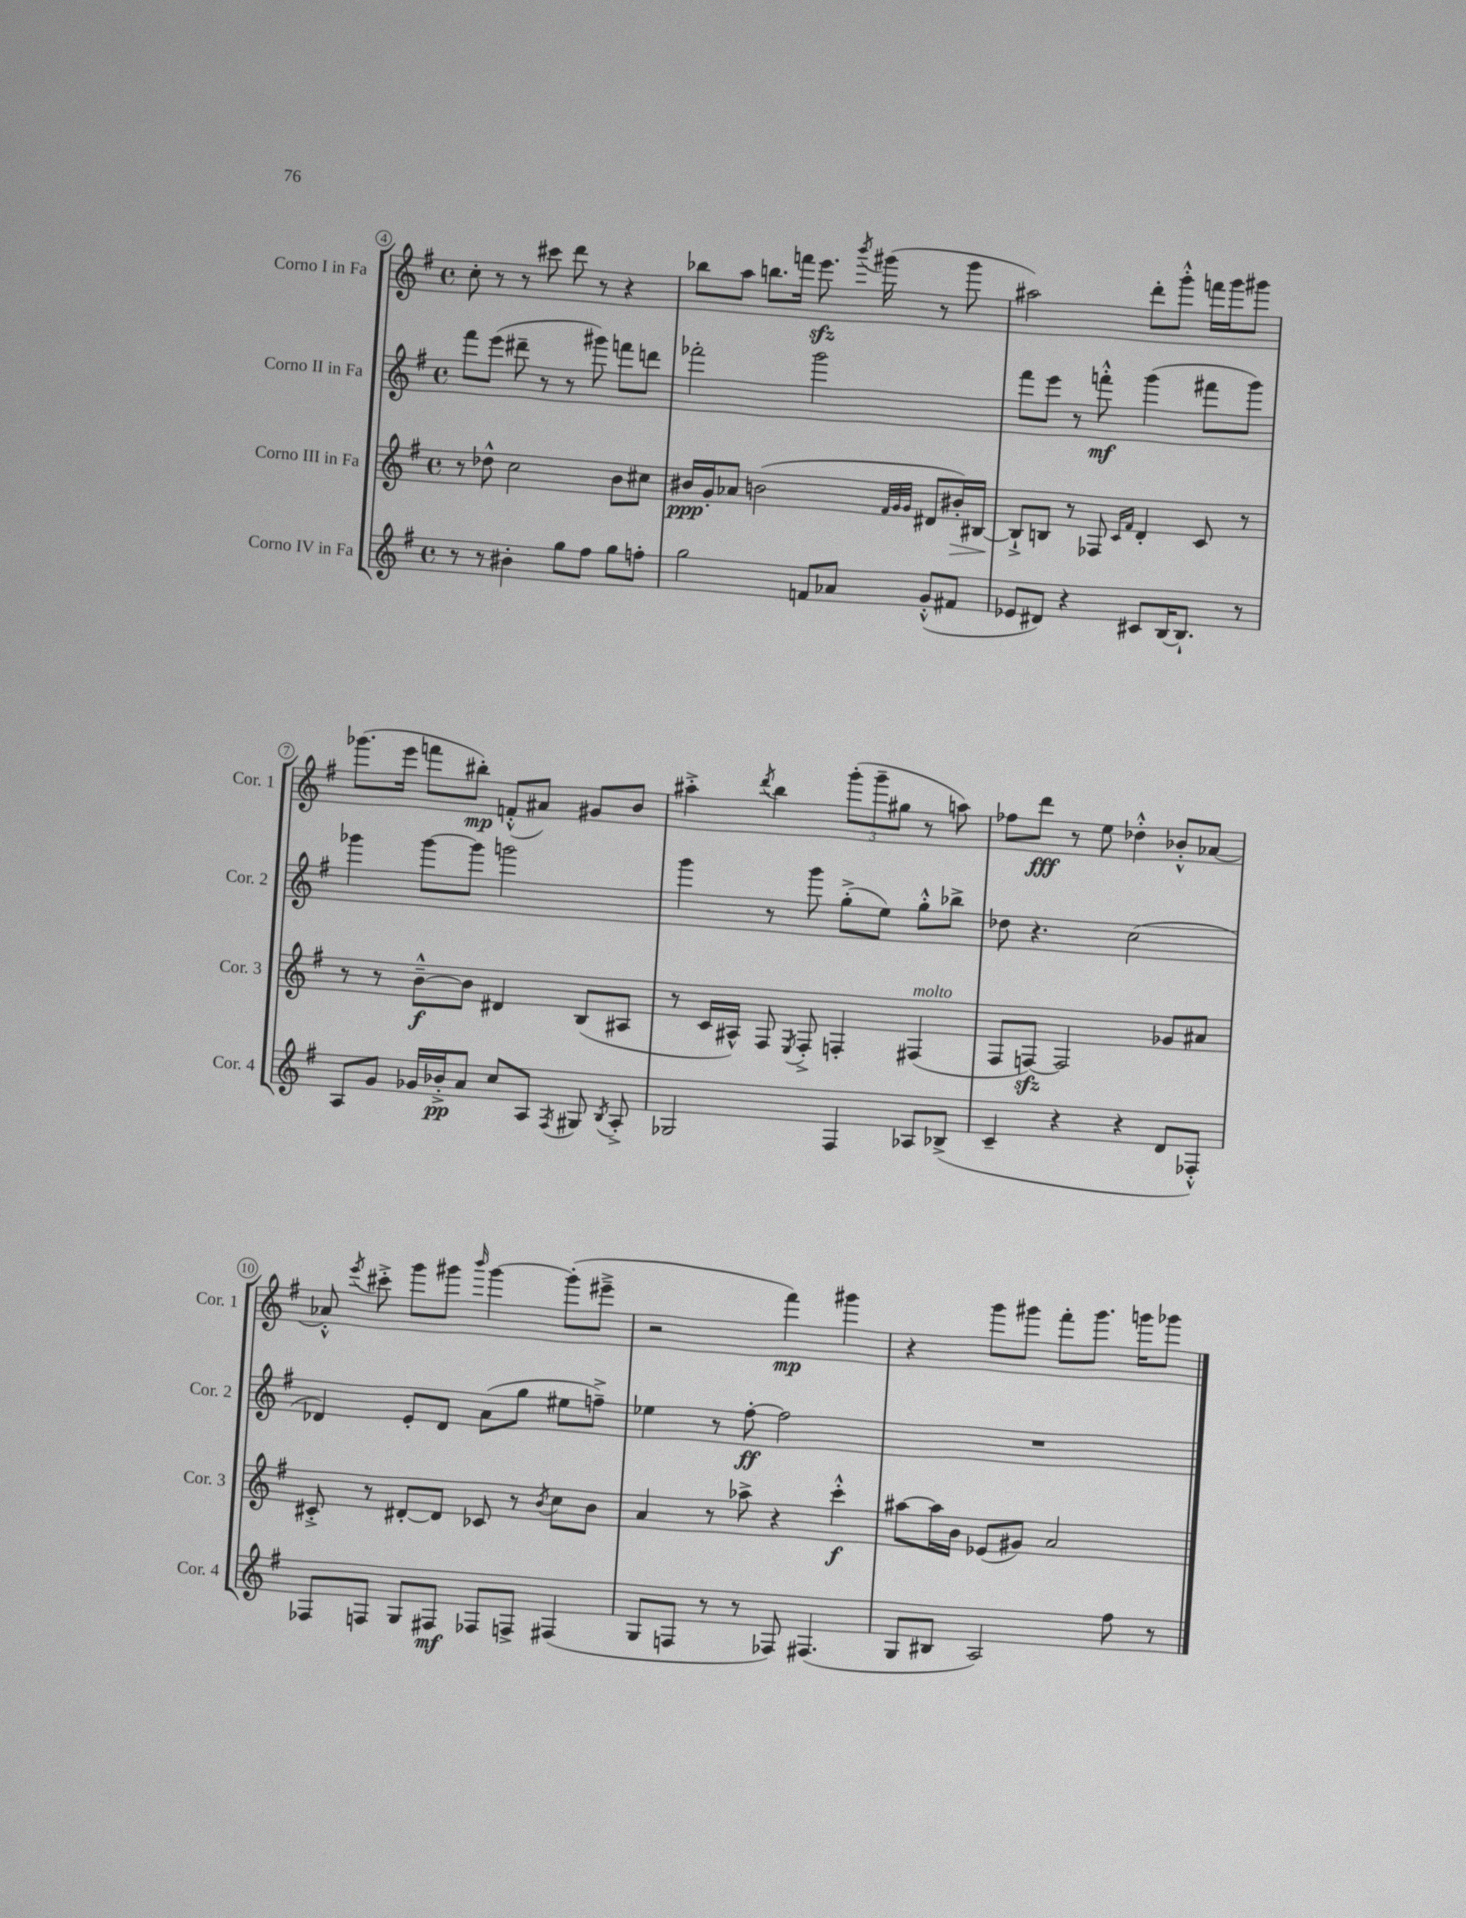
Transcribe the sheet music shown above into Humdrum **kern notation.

**kern	**kern	**kern	**kern
*staff4	*staff3	*staff2	*staff1
*clefG2	*clefG2	*clefG2	*clefG2
*k[f#]	*k[f#]	*k[f#]	*k[f#]
*M4/4	*M4/4	*M4/4	*M4/4
*met(c)	*met(c)	*met(c)	*met(c)
8r	8r	8fff#\L	8cc'\
8r	8dd-^^\	(8eee\J	8r
4b#'\	2cc\	8ddd#~\	8r
.	.	8r	8ccc#\
8gg\L	.	8r	8ddd\
8ff#\J	.	8ggg#\)	8r
8gg\L	8b\L	8fff\L	4r
8ff'\J	8cc#\J	8ddd\J	.
=	=	=	=
2gg\	16b#/LL	2fff-'\	8bb-\L
.	16g'/J	.	.
.	8a-/J	.	8aa\J
.	(2b\	.	8.bb\L
.	.	.	16fff\Jk
8f/L	.	2ggg\	8.eee\
8a-/J	.	.	.
.	.	.	8qbbb/
.	.	.	(16ggg#\
.	32qqf#/LLL	.	.
.	32qqg/	.	.
.	32qqg/JJJ	.	.
(8g'^^/L	8d#/L	.	8r
8f#/J	16b#'/L)	.	8ggg#\
.	[16B#/JJ	.	.
=	=	=	=
8e-/L	8B#`^/]L	8fff#\L	2aa#\)
8d#/J)	8B/J	8eee\J	.
4r	8r	8r	.
.	8F-/	8fff'^^\	.
.	16qqc/LL	.	.
.	16qqf#/JJ	.	.
8c#/L	4d'/	(4ggg\	8ddd'\L
[16B/K	.	.	8ggg'^^\J
8.B`/]J	.	.	.
.	8c/	8fff#\L	16fff\LL
.	.	.	16ggg\J
8r	8r	8ggg\J)	8ggg#\J
=	=	=	=
8A/L	8r	4ggg-\	(8.ggg-\L
8g/J	8r	.	.
.	.	.	16eee\Jk
16g-/LL	[8b~^^\L	[8ggg-\L	8fff\L
16b-'^/J	.	.	.
8a/J	8b\]J	8ggg-\]J	8bb#'\J)
8cc/L	4d#/	2ggg\	(8f'^^/L
8A/J	.	.	8a#/J)
8qF#/	.	.	.
8G#/	(8B/L	.	8g#/L
8qB/	.	.	.
8A'^/	8A#/J	.	8b/J
=	=	=	=
2G-/	8r	4ggg\	4aa#'^\
.	16c/LL	.	.
.	16A#^^/JJ)	.	.
.	.	.	8qddd/
.	8F#/	8r	4bb\
.	8qE/	.	.
.	8F#'^/	8ggg\	.
4F#/	4F'/	(8gg'^\L	(12ggg'\L
.	.	.	12ggg~\
.	.	8ee\J)	.
.	.	.	12gg#\J
8A-/L	(4F#/	8gg'^^\L	8r
(8B-^/J	.	8bb-^\J	8aa\)
=	=	=	=
4c~/	8F#/L	8dd-\	8ff-\L
.	[8F/J)	4.r	8ddd\J
4r	2F/]	.	8r
.	.	.	8ee\
4r	.	(2cc\	4dd-'^^\
8d/L	8g-/L	.	8b-'^^/L
8F-'^^/J)	8a#/J	.	[8a-/J
=	=	=	=
8F-/L	8c#'^/	4d-/)	8a-'^^/]
.	.	.	8qeee/
8F/J	8r	.	8ccc#'^\
8G/L	[8d#'/L	8e'/L	8ggg\L
8F#/J	8d#/]J	8d-/J	8ggg#\J
.	.	.	16qqbbb/
8F-/L	8c-/	(8a\L	[4ggg#\
8F^/J	8r	8gg\J	.
.	8qb/	.	.
(4F#/	8cc\L	8ee#\L	(8ggg#'\]L
.	8b\J	8ff~^\J)	8eee#~^\J
=	=	=	=
8G/L	4a/	4ee-\	2r
8F/J	.	.	.
8r	8r	8r	.
8r	8aa-^\	[8ff#'\	.
8F-/)	4r	2ff#\]	4fff#\)
(4.F#/	.	.	.
.	4ccc'^^\	.	4ggg#\
=	=	=	=
8G/L	[8aa#\L	1r	4r
8B#/J	16aa#\]L	.	.
.	16b\JJ	.	.
2A/)	(8e-/L	.	8ggg\L
.	8g#/J)	.	8ggg#\J
.	2a/	.	8fff#'\L
.	.	.	8.ggg#\J
8ff#\	.	.	.
.	.	.	16ggg\LK
8r	.	.	8ggg-\J
==	==	==	==
*-	*-	*-	*-
